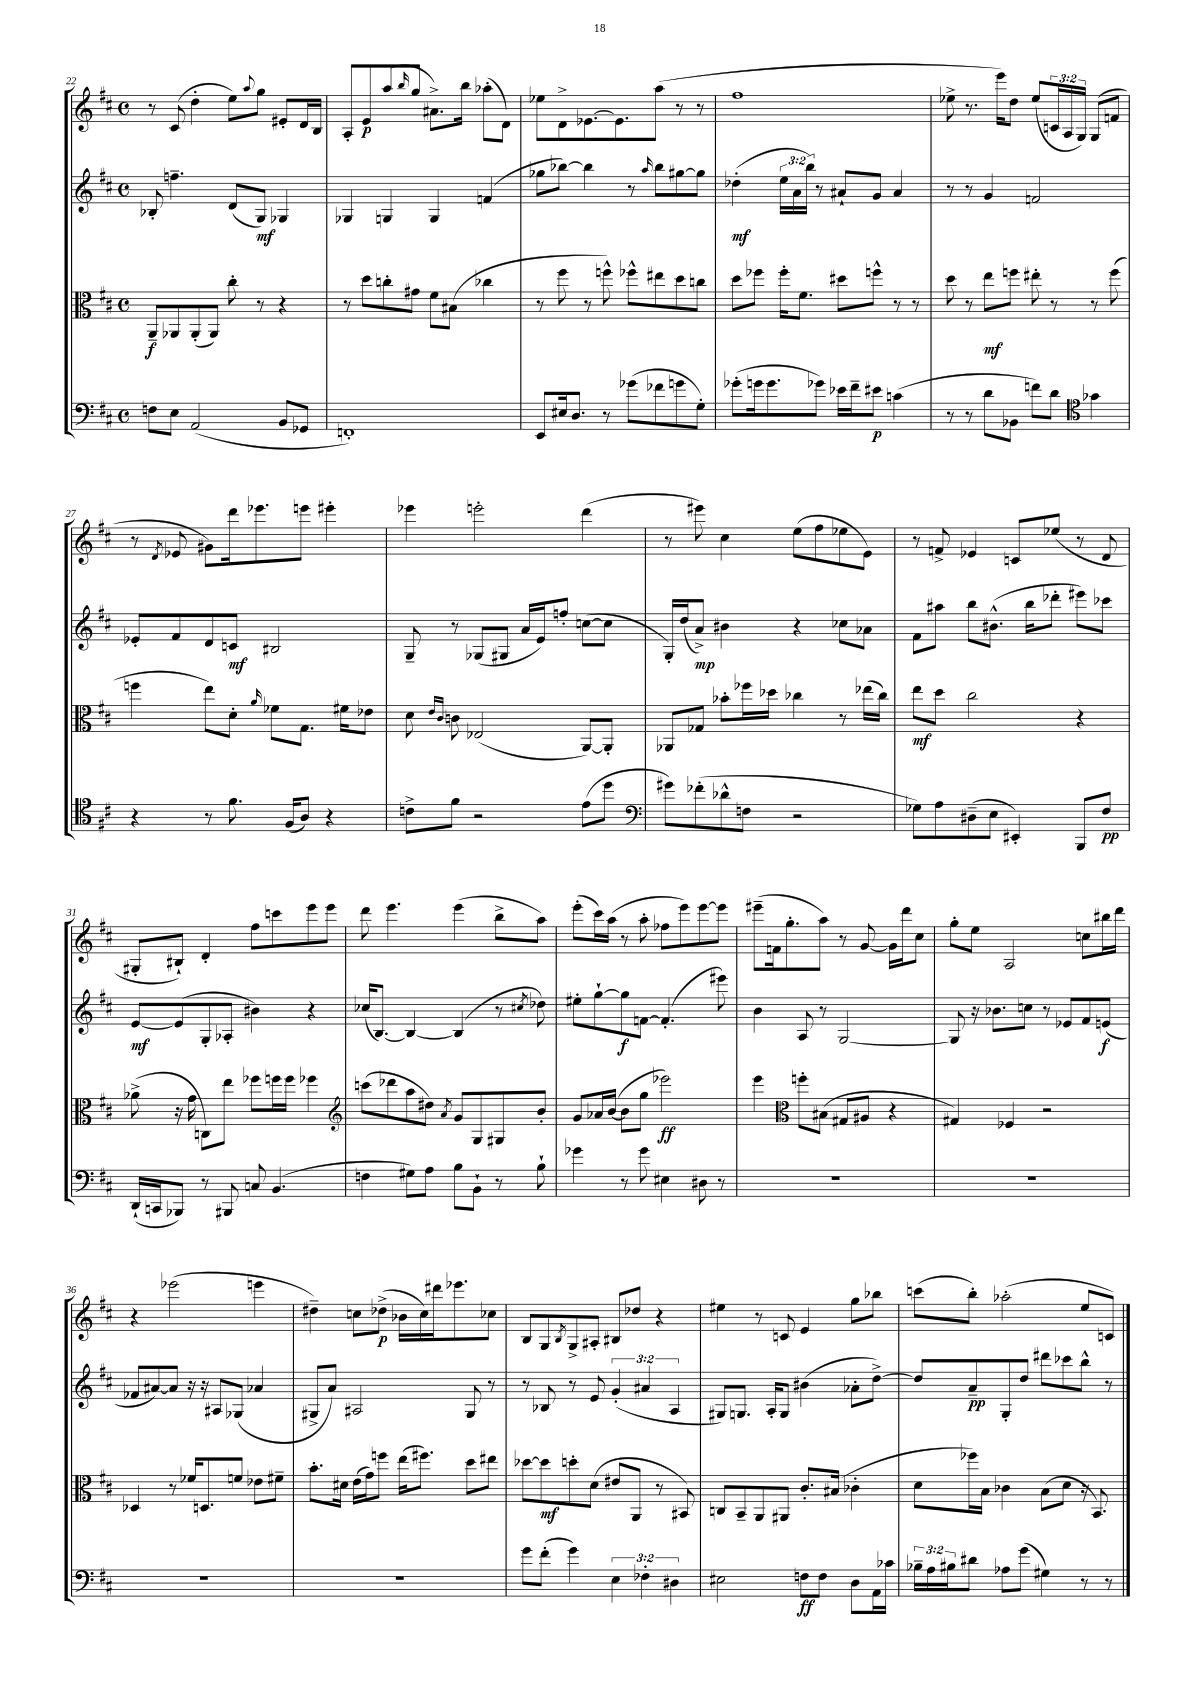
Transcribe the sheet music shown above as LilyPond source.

<<
\new StaffGroup <<
\new Staff = "s0" {
    \clef treble \key d \major \defaultTimeSignature \time 4/4 \override Staff.TupletNumber.text = #tuplet-number::calc-fraction-text
    r8 cis'8( d''4-. e''8) \appoggiatura { a''8 } g''8 eis'8-. d'16 b16 |
    a8-. e'8\p a''8( \grace { b''16 } g''8 ais'8.->) b''16 aes''8-.( d'8) |
    ees''8 d'8-> ees'8.~ ees'8. a''8( r8 r8 |
    fis''1 |
    ees''8-> r8. e'''16) d''8 ees''8( \tuplet 3/2 { c'16 a16 g16) } g8( f'8 |
    r8 \acciaccatura { d'8 } ees'8 gis'8) d'''16 ees'''8. e'''8 eis'''4-. |
    ees'''4 e'''2-. d'''4( |
    r8 eis'''8) cis''4 e''8( fis''8 ees''8 e'8) |
    r8 f'8-> ees'4 c'8 ees''8( r8 d'8 |
    gis8-. bis8-!) d'4-. fis''8 c'''8 e'''8 e'''8 |
    d'''8 e'''4. e'''4( b''8-> a''8) |
    e'''8-.( cis'''16) a''16( r8 a''8-. fes''8 e'''8) e'''8~ e'''8 |
    eis'''8--( f'16 g''8.-. a''8) r8 g'8~ g'16 d'''16 cis''8 |
    g''8-. e''8 a2 c''8 bis''16 d'''16 |
    r4 ees'''2( e'''4 |
    dis''4--) c''8 des''8->\p( bes'16 c''16) dis'''16 ees'''8. ces''8 |
    b8 g8 \acciaccatura { b8 } g8-> ais8-. bis8 des''8 r4 |
    eis''4 r8 c'8 e'4 g''8 bes''8 |
    c'''8( b''8-.) aes''2-.( e''8 c'8) \bar "|." |
}
\new Staff = "s1" {
    \clef treble \key d \major \defaultTimeSignature \time 4/4 \override Staff.TupletNumber.text = #tuplet-number::calc-fraction-text
    bes8-. f''4.-- d'8( g8\mf) ges4 |
    ges4 g4 g4 f'4( |
    ges''8 bes''8~) bes''4 r8 \grace { a''16 } bes''8 gis''8~ gis''8 |
    des''4-.\mf( \tuplet 3/2 { e''16 a'16 b''16) } r8 ais'8-! g'8 ais'4 |
    r8 r8 g'4 f'2 |
    ees'8-. fis'8 d'8 c'8\mf bis2 |
    g8-- r8 ges8( gis8 a'16 e'16) f''8-. c''8~( c''8 |
    g16-.) d''16( a'8->\mp) bis'4 r4 ces''8 aes'8 |
    fis'8 ais''8 b''8 bis'8.-^( b''16 des'''8-. eis'''8) ces'''8 |
    e'8~\mf e'8( g8-. aes8-. bis'4) r4 |
    ces''16( b8.~) b4~ b4( r8 \acciaccatura { cis''8 } des''8) |
    eis''8-. g''8~-! g''8\f f'8~ f'4.-.( eis'''8) |
    b'4 a8 r8 g2~ |
    g8 r16 bes'8. c''8 r8 ees'8 fis'8 e'8\f( |
    fes'8 ais'8~) ais'8 r16 r16 ais8 ges8( aes'4 |
    gis8-> a'8) ais2 gis8 r8 |
    r8 bes8 r8 e'8 \tuplet 3/2 { g'4-.( ais'4 a4 } |
    gis8) g8. a16-. g8 bis'4( aes'8-. d''8~->) |
    d''8 a'8--\pp g8-. d''8 dis'''8 ces'''8 b''8-^ r8 \bar "|." |
}
\new Staff = "s2" {
    \clef alto \key d \major \defaultTimeSignature \time 4/4
    a,8--\f aes,8 aes,8-.( aes,8) cis''8-. r8 r4 |
    r8 d''8 c''8-. gis'8 fis'8 bis8( ces''4 |
    r8 fis''8 r8 f''8-^) fes''8-^ eis''8 d''8 c''8 |
    d''8 fes''8 fes''16-. fis'8. dis''8 f''8-^ r8 r8 |
    d''8 r8 e''8\mf f''8 eis''8-. r8 r8 f''8( |
    f''4 e''8) d'8-. \grace { a'16 } fes'8 g8. fis'16 ees'8 |
    d'8 \grace { e'16 cis'16 } c'8 ees2( a,8~) a,8-. |
    aes,8 ges8 bes'8-. fes''16 des''16 ces''4 r8 ees''16( ces''16) |
    e''8\mf d''8 cis''2 r4 |
    aes'8->( r16 g'16 c8) e''8 fes''8 f''16 f''16 fes''4 |
    \clef treble c'''8( des'''8 a''8 dis''8) \acciaccatura { a'8 } g'8 g8 gis8 b'8-. |
    g'8 aes'16 b'16~( b'8 g''8 ees'''2\ff) |
    e'''4 \clef alto f''8-. bis8( gis8 ais8 r4 |
    gis4) fes4 r2 |
    des4 r8 fes'16 d8. f'8 ees'8 fis'8-- |
    b'8.-. dis'16 e'16( g'16) f''8 e''16( fis''8.) d''8 eis''8 |
    des''8~ des''8\mf d''8-. d'8( eis'8 a,8 r8 bis,8) |
    c8 b,8-- a,8 ais,8 cis'8.-. bis16( ces'4-. |
    d'8 fes''16) b16 ces'4 b8( d'8 r16 b,8.) \bar "|." |
}
\new Staff = "s3" {
    \clef bass \key d \major \defaultTimeSignature \time 4/4 \override Staff.TupletNumber.text = #tuplet-number::calc-fraction-text
    f8 e8 a,2( b,8 ges,8 |
    f,1-.) |
    e,8 eis16 d8. r8 ges'8( fes'8 g'8 g8-.) |
    ges'8-.( g'16 g'8. ges'8) ees'16 fis'16-- eis'8\p c'4( |
    r8 r8 d'8 bes,8 f'8) d'8 \clef tenor ges'4 |
    r4 r8 fis'8. fis16( a8) r4 |
    c'8-> fis'8 r2 e'8( d''8 |
    \clef bass gis'8) fes'8-.( des'8-^ f8 r2 |
    ges8) a8 dis8--( e8 eis,4-.) b,,8 fis8\pp |
    d,16-!( c,16 bes,,8) r8 bis,,8 c8 b,4.( |
    f4 gis8) a8 b8 b,8-! r8 b8-! |
    ges'4 r8 ges'8 eis4 dis8 r8 |
    R1 |
    R1 |
    R1 |
    R1 |
    g'8 fis'8-.( g'4) \tuplet 3/2 { e4 fes4-. dis4 } |
    eis2 f8\ff f8 d8 a,16 ces'16 |
    \tuplet 3/2 { bes16-- a16 bis16 } dis'8 aes8 g'8( gis4) r8 r8 \bar "|." |
}
>>
>>
\layout { \context { \Score currentBarNumber = #22 } }
